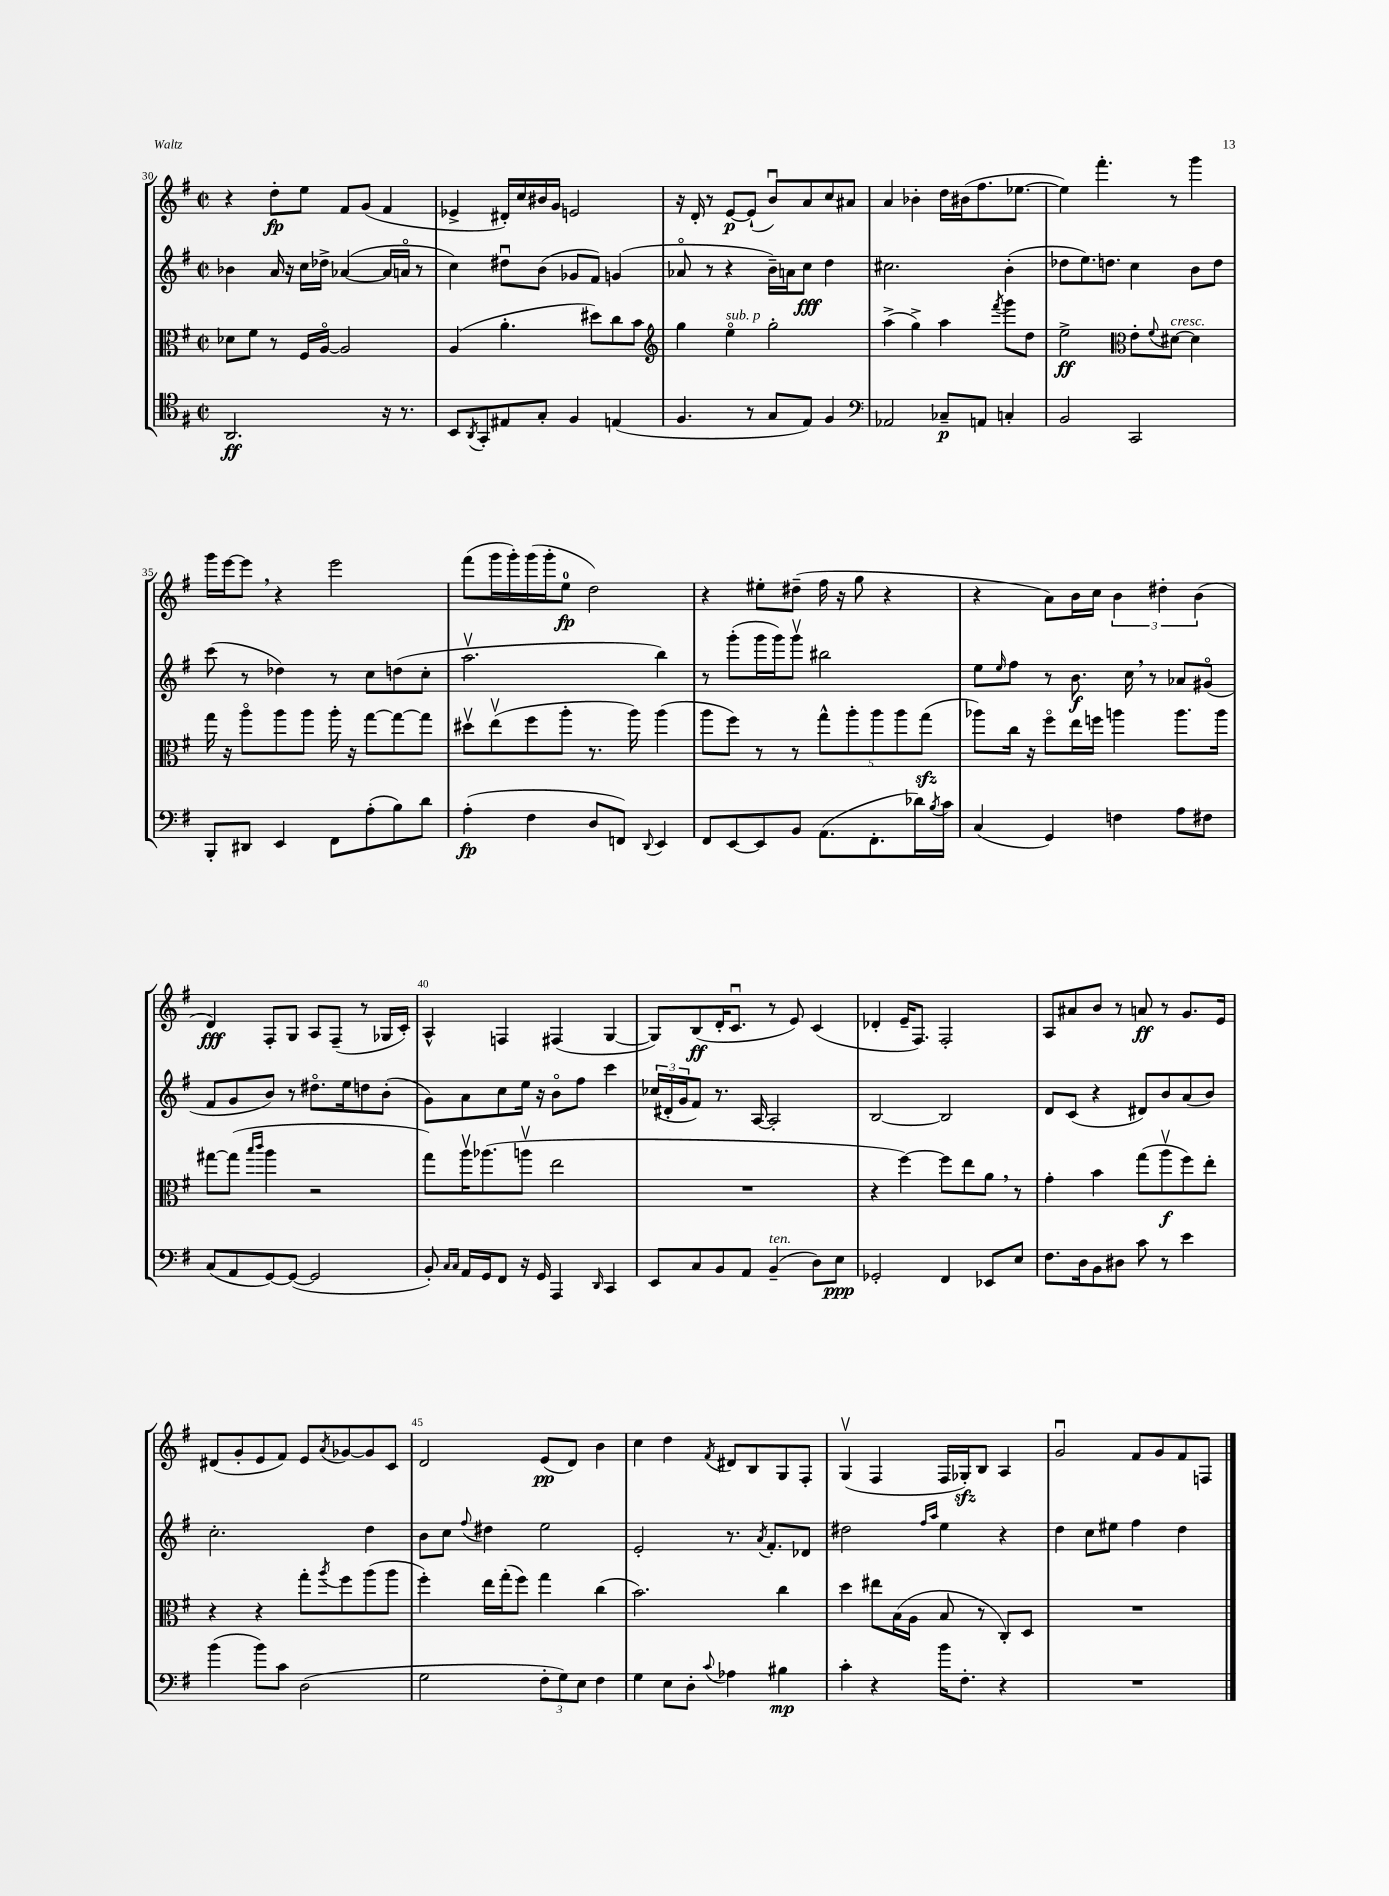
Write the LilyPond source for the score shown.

<<
\new StaffGroup <<
\new Staff = "s0" {
    \clef treble \key g \major \defaultTimeSignature \time 2/2
    r4 d''8-.\fp e''8 fis'8 g'8( fis'4 |
    ees'4-> dis'16-.) c''16 bis'16 g'16 e'2 |
    r16 d'16-. r8 e'8~\p e'8-!( b'8\downbow) a'8 c''8 ais'8 |
    a'4 bes'4-. d''16 bis'16( fis''8. ees''8.~ |
    ees''4) fis'''4.-. r8 g'''4 |
    g'''16 e'''16~ e'''8 \breathe r4 e'''2 |
    fis'''8( g'''16 g'''16-.) g'''16( g'''16-. e''8-0\fp d''2) |
    r4 eis''8-. dis''8--( fis''16 r16 g''8 r4 |
    r4 a'8) b'16 c''16 \tuplet 3/2 { b'4 dis''4-. b'4( } |
    d'4\fff) fis8-. g8 a8 fis8--( r8 ges16 c'16-.) |
    a4-^ f4 fis4( g4~ |
    g8) b8\ff( d'16-. c'8.\downbow r8 e'8) c'4( |
    des'4-. e'16-- fis8.) fis2-. |
    a8 ais'8 b'8 r8 a'8\ff r8 g'8. e'16 |
    dis'8( g'8-. e'8 fis'8) e'8 \acciaccatura { a'8 } ges'8~ ges'8 c'8 |
    d'2 e'8\pp( d'8) b'4 |
    c''4 d''4 \acciaccatura { fis'8 } dis'8 b8 g8 fis8-. |
    g4\upbow( fis4 fis16 ges16-.\sfz) b8 a4 |
    g'2\downbow fis'8 g'8 fis'8 f8 \bar "|." |
}
\new Staff = "s1" {
    \clef treble \key g \major \defaultTimeSignature \time 2/2
    bes'4 a'16 r16 c''16 des''16-> aes'4~( aes'16 a'16\flageolet r8 |
    c''4) dis''8\downbow b'8( ges'8 fis'8) g'4( |
    aes'8\flageolet r8 r4 b'16--) a'16 c''8\fff d''4 |
    cis''2. b'4-.( |
    des''8 e''8.) d''8. c''4 b'8 d''8 |
    c'''8( r8 des''4) r8 c''8 d''8( c''8-. |
    a''2.\upbow b''4) |
    r8 g'''8-.( g'''16 g'''16) g'''8\upbow bis''2 |
    e''8 \grace { e''16 } fis''8 r8 b'8.\f c''16 \breathe r8 aes'8 gis'8\flageolet( |
    fis'8 g'8 b'8) r8 dis''8.\flageolet e''16 d''8 b'8-.( |
    g'8) a'8 c''8 e''16 r16 b'8\flageolet fis''8 c'''4 |
    \tuplet 3/2 { ces''16( dis'16-. g'16 } fis'8) r8. a16~ a2-. |
    b2~ b2 |
    d'8 c'8( r4 dis'8) b'8 a'8( b'8) |
    c''2.-. d''4 |
    b'8 c''8 \appoggiatura { fis''8 } dis''4 e''2 |
    e'2-. r8. \acciaccatura { a'8 } fis'8.-. des'8 |
    dis''2 \grace { fis''16 a''16 } e''4 r4 |
    d''4 c''8 eis''8 fis''4 d''4 \bar "|." |
}
\new Staff = "s2" {
    \clef alto \key g \major \defaultTimeSignature \time 2/2
    des'8 fis'8 r8 fis16 a16~\flageolet a2 |
    a4( a'4.-. dis''8) c''8 b'8 |
    \clef treble g''4 e''4\flageolet^\markup { \italic "sub. p" } g''2-. |
    a''4->( g''4->) a''4 \acciaccatura { fis'''8 } g'''8 d''8 |
    e''2->\ff \clef alto e'8-. \appoggiatura { fis'8 } dis'8~^\markup { \italic "cresc." } dis'4 |
    g''16 r16 a''8\flageolet a''8 a''8 a''16-. r16 g''8~ g''8~ g''8 |
    dis''8\upbow e''8\upbow( fis''8 a''8-. r8. a''16) a''4( |
    a''8 fis''8) r8 r8 \tuplet 5/4 { g''8-^ a''8-. a''8 a''8 g''8\sfz( } |
    aes''8) c''16 r16 fis''8\flageolet e''16 f''16 a''4 a''8. a''16 |
    gis''8~ gis''8( \grace { b''16 c'''16 } a''4 r2 |
    g''8) a''16\upbow aes''8.( a''8\upbow e''2 |
    R1 |
    r4 fis''4~) fis''8 e''8 a'8 \breathe r8 |
    g'4-. b'4 g''8( a''8\upbow\f fis''8) e''8-. |
    r4 r4 g''8-. \acciaccatura { a''8 } fis''8 a''8( a''8 |
    fis''4-.) e''16 g''16-.( fis''8) g''4 c''4( |
    b'2.) c''4 |
    d''4 eis''8 b16( a16 b8 r8 c8-.) d8 |
    R1 \bar "|." |
}
\new Staff = "s3" {
    \clef tenor \key g \major \defaultTimeSignature \time 2/2
    a,2.\ff r16 r8. |
    b,8 \acciaccatura { a,8 } g,8-. eis8 g8-. fis4 e4( |
    fis4. r8 g8 e8) fis4 |
    \clef bass aes,2 ces8--\p a,8 c4-. |
    b,2 c,2 |
    b,,8-. dis,8 e,4 fis,8 a8-.( b8) d'8 |
    a4-.\fp( fis4 d8 f,8) \appoggiatura { d,8 } e,4 |
    fis,8 e,8~ e,8 b,8 a,8.( fis,8.-. des'16) \acciaccatura { b8 } c'16 |
    c4( g,4) f4 a8 fis8 |
    c8( a,8 g,8~) g,8~( g,2 |
    b,8-.) \grace { c16 c16 } a,16 g,16 fis,8 r16 g,16 a,,4 \grace { d,16 } c,4 |
    e,8 c8 b,8 a,8 b,4--^\markup { \italic "ten." }( d8) e8\ppp |
    ges,2-. fis,4 ees,8 e8 |
    fis8. d16 b,8 dis8 c'8 r8 e'4 |
    b'4( b'8) c'8 d2( |
    g2 \tuplet 3/2 { fis8-. g8) e8 } fis4 |
    g4 e8 d8-. \appoggiatura { c'8 } aes4 bis4\mp |
    c'4-. r4 b'16 fis8.-. r4 |
    R1 \bar "|." |
}
>>
>>
\layout { \context { \Score currentBarNumber = #30 \override BarNumber.break-visibility = ##(#f #t #t) barNumberVisibility = #(every-nth-bar-number-visible 5) } }
